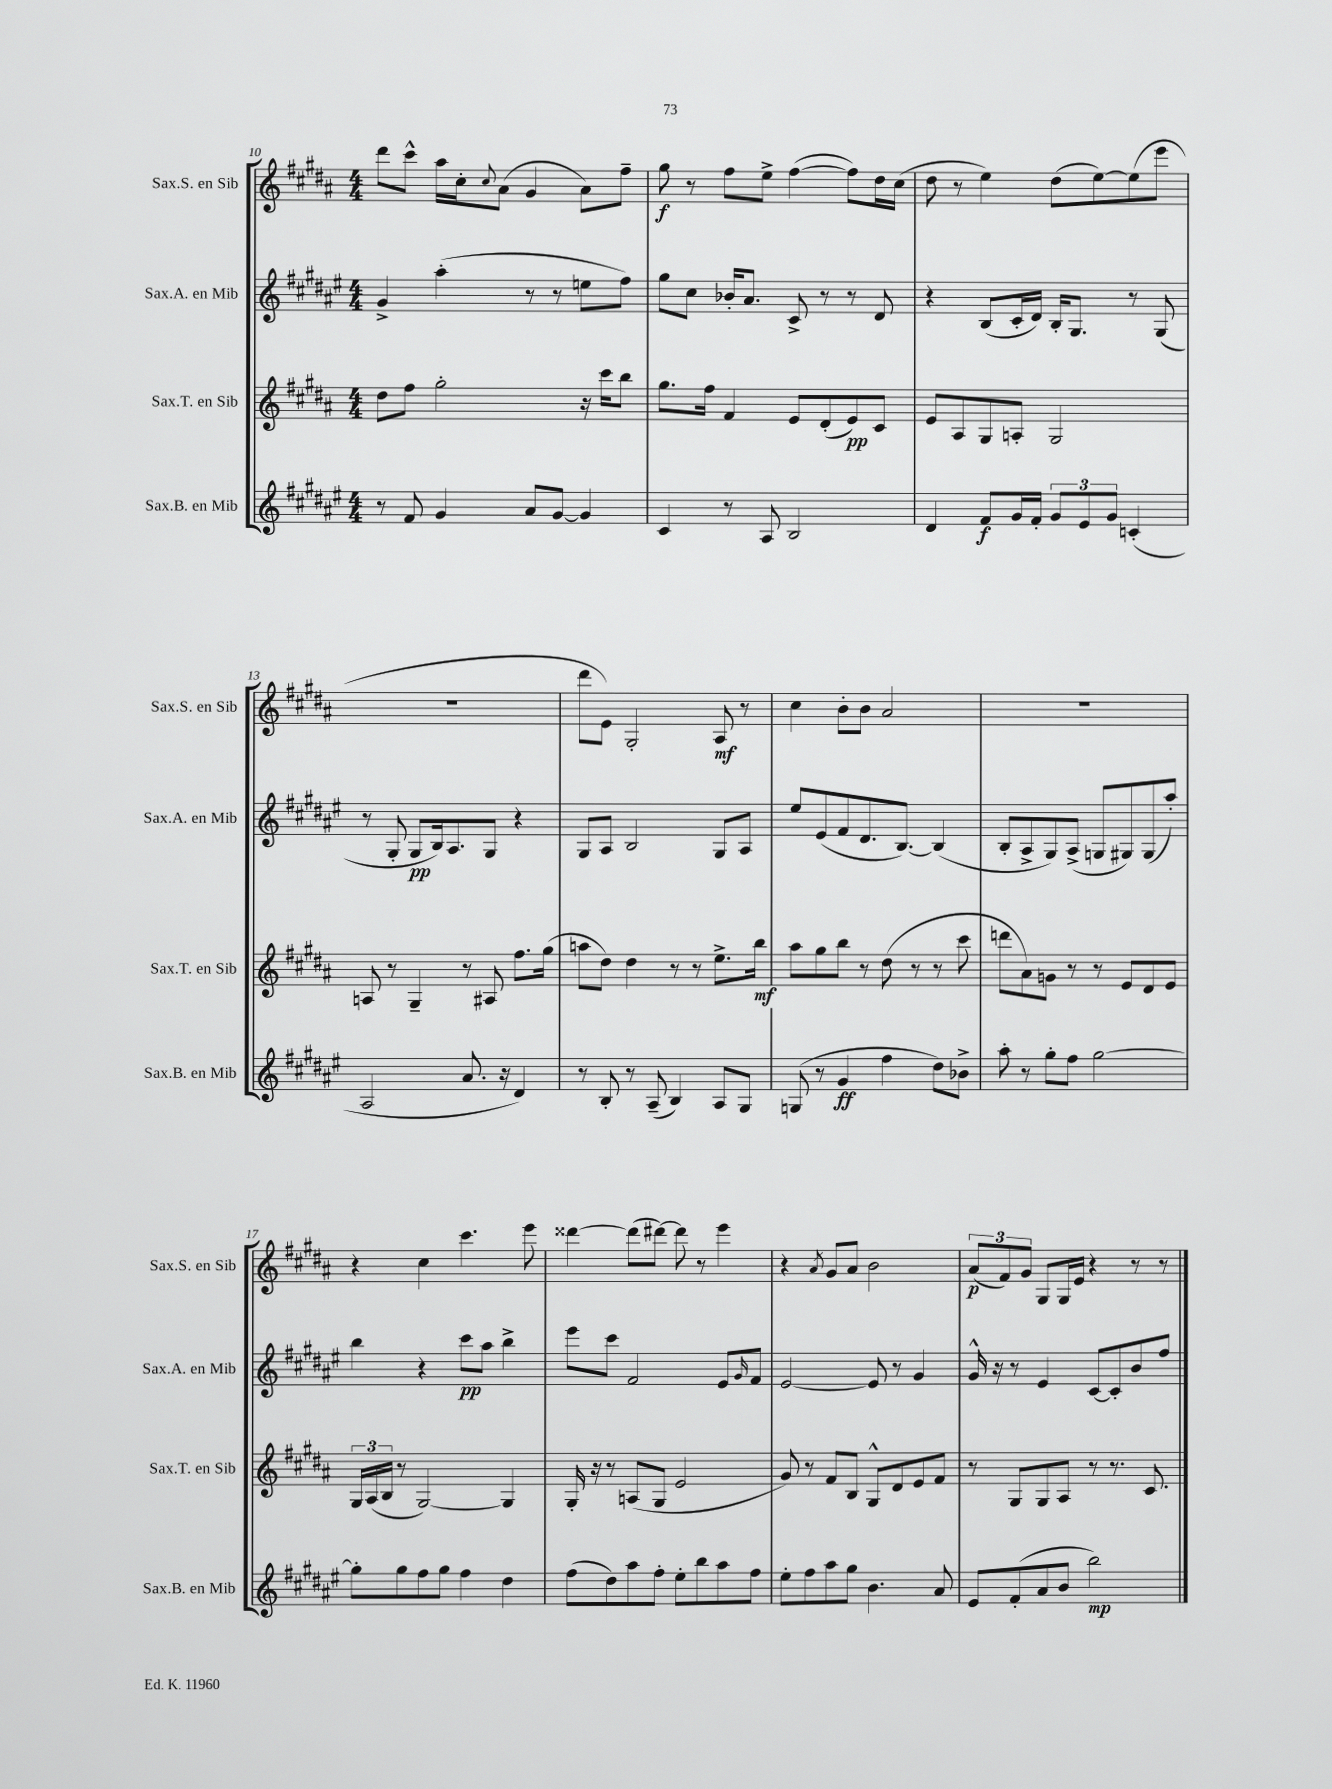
<<
\new StaffGroup <<
\new Staff = "s0" \with { instrumentName = "Sax.S. en Sib" shortInstrumentName = "Sax.S. en Sib" } {
    \clef treble \key b \major \numericTimeSignature \time 4/4
    dis'''8 cis'''8-^ ais''16 cis''16-. \appoggiatura { cis''8 } ais'8( gis'4 ais'8) fis''8-- |
    gis''8\f r8 fis''8 e''8-> fis''4~( fis''8) dis''16 cis''16( |
    dis''8 r8 e''4) dis''8( e''8~) e''8( e'''8 |
    R1 |
    dis'''8 e'8) gis2-. ais8\mf r8 |
    cis''4 b'8-. b'8 ais'2 |
    r1 |
    r4 cis''4 cis'''4. e'''8 |
    disis'''4~ disis'''8( dis'''8~) dis'''8 r8 e'''4 |
    r4 \acciaccatura { ais'8 } gis'8 ais'8 b'2 |
    \tuplet 3/2 { ais'8\p( fis'8) gis'8 } gis8 gis16 e'16 r4 r8 r8 \bar "|." |
}
\new Staff = "s1" \with { instrumentName = "Sax.A. en Mib" shortInstrumentName = "Sax.A. en Mib" } {
    \clef treble \key fis \major \numericTimeSignature \time 4/4
    gis'4-> ais''4-.( r8 r8 e''8 fis''8) |
    gis''8 cis''8 bes'16-. ais'8. cis'8-> r8 r8 dis'8 |
    r4 b8( cis'16-. dis'16) b16-. gis8. r8 gis8( |
    r8 gis8-. gis8\pp b16) ais8. gis8 r4 |
    gis8 ais8 b2 gis8 ais8 |
    eis''8 eis'8( fis'8 dis'8. b8.~) b4( |
    b8-. ais8-> gis8) ais8->( g8 gis8) gis8( ais''8-.) |
    b''4 r4 cis'''8\pp ais''8 b''4-> |
    eis'''8 cis'''8 fis'2 eis'8 \grace { gis'16 } fis'8 |
    eis'2~ eis'8 r8 gis'4 |
    gis'16-^ r16 r8 eis'4 cis'8~ cis'8-. b'8 fis''8 \bar "|." |
}
\new Staff = "s2" \with { instrumentName = "Sax.T. en Sib" shortInstrumentName = "Sax.T. en Sib" } {
    \clef treble \key b \major \numericTimeSignature \time 4/4
    dis''8 fis''8 gis''2-. r16 cis'''16 b''8 |
    gis''8. fis''16 fis'4 e'8 dis'8-.( e'8\pp) cis'8 |
    e'8 ais8 gis8 a8-. gis2 |
    a8 r8 gis4-- r8 ais8 fis''8. gis''16( |
    a''8 dis''8) dis''4 r8 r8 e''8.-> b''16\mf |
    ais''8 gis''8 b''8 r8 dis''8( r8 r8 cis'''8 |
    d'''8 ais'8) g'8 r8 r8 e'8 dis'8 e'8 |
    \tuplet 3/2 { gis16 ais16( b16 } r8 gis2~) gis4 |
    gis16-. r16 r8 a8( gis8 e'2 |
    gis'8) r8 fis'8 b8 gis8-^ dis'8 e'8 fis'8 |
    r8 gis8 gis8 ais8 r8 r8. cis'8. \bar "|." |
}
\new Staff = "s3" \with { instrumentName = "Sax.B. en Mib" shortInstrumentName = "Sax.B. en Mib" } {
    \clef treble \key fis \major \numericTimeSignature \time 4/4
    r8 fis'8 gis'4 ais'8 gis'8~ gis'4 |
    cis'4 r8 ais8 b2 |
    dis'4 fis'8\f gis'16 fis'16-. \tuplet 3/2 { gis'8 eis'8 gis'8 } c'4-.( |
    ais2 ais'8. r16 dis'4) |
    r8 b8-. r8 ais8--( b4) ais8 gis8 |
    g8( r8 gis'4\ff fis''4 dis''8) bes'8-> |
    ais''8-. r8 gis''8-. fis''8 gis''2~ |
    gis''8-. gis''8 fis''8 gis''8 fis''4 dis''4 |
    fis''8( dis''8) ais''8 fis''8-. eis''8-. b''8 ais''8 fis''8 |
    eis''8-. fis''8 ais''8 gis''8 b'4. ais'8 |
    eis'8 fis'8-.( ais'8 b'8 b''2\mp) \bar "|." |
}
>>
>>
\layout { \context { \Score currentBarNumber = #10 } }
